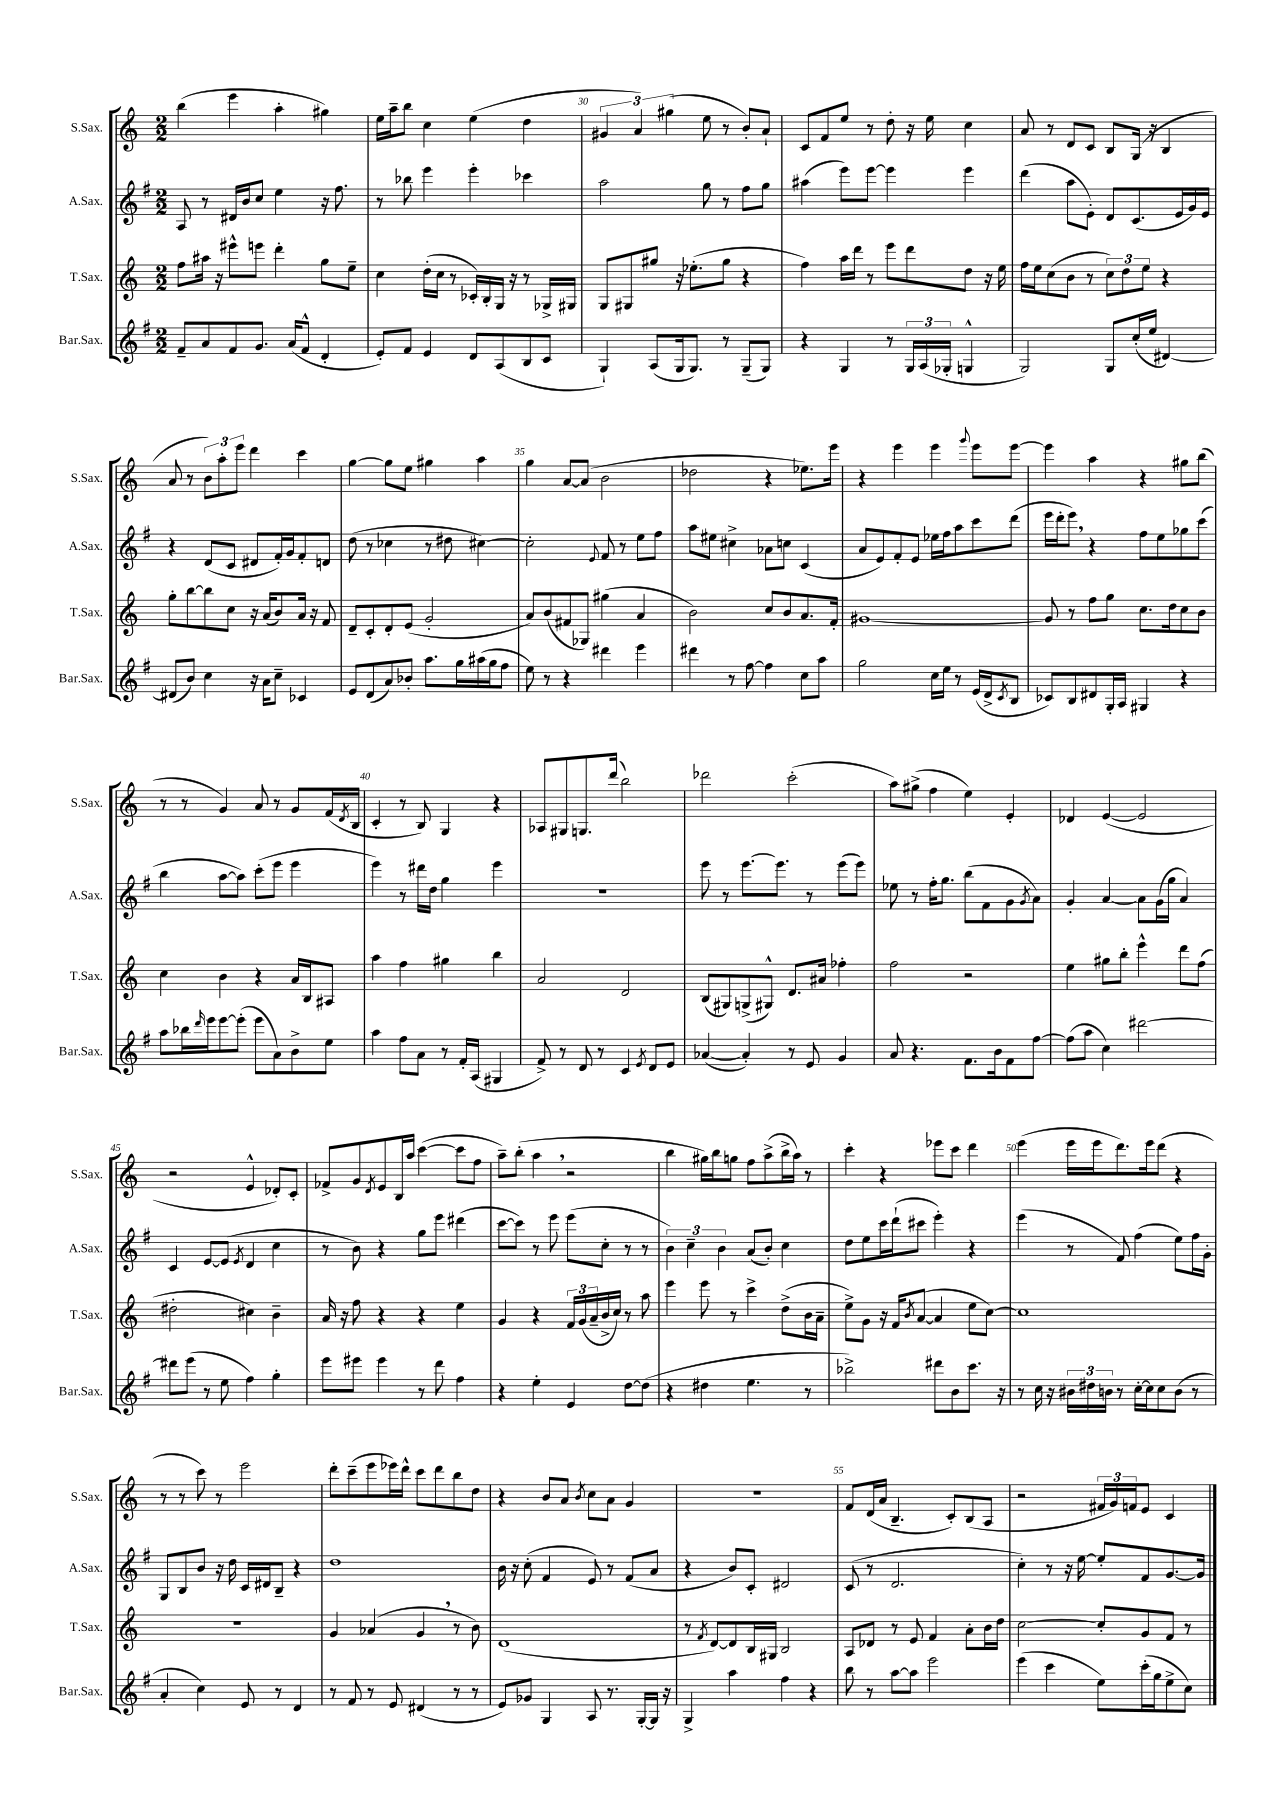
<<
\new StaffGroup <<
\new Staff = "s0" \with { instrumentName = "S.Sax." shortInstrumentName = "S.Sax." } {
    \clef treble \key c \major \numericTimeSignature \time 2/2
    b''4( e'''4 a''4-. gis''4) |
    e''16 a''16-- b''8 c''4 e''4( d''4 |
    \tuplet 3/2 { gis'4 a'4) gis''4( } e''8 r8 b'8-.) a'8-! |
    c'8 f'8 e''8 r8 d''8-. r16 e''16 c''4 |
    a'8 r8 d'8 c'8 b8 g16( r16 b4 |
    a'8 r8 \tuplet 3/2 { b'8) a''8-. e'''8 } d'''4 c'''4 |
    g''4~ g''8 e''8 gis''4 a''4 |
    g''4 a'8~ a'8( b'2 |
    des''2 r4 ees''8.) e'''16 |
    r4 e'''4 e'''4 \appoggiatura { g'''8 } e'''8 e'''8~ |
    e'''4 a''4 r4 gis''8 b''8( |
    r8 r8 g'4) a'8 r8 g'8 f'16( \acciaccatura { d'8 } b16 |
    c'4-. r8 b8) g4 r4 |
    aes8 gis8 g8. d'''16( b''2) |
    des'''2 c'''2-.( |
    a''8) gis''8->( f''4 e''4) e'4-. |
    des'4 e'4~( e'2 |
    r2 e'4-^ des'8-.) c'8-. |
    fes'8-> g'8 \acciaccatura { d'8 } e'8 b16 a''16 c'''4~( c'''8 f''8 |
    a''8--) b''8-.( a''4 \breathe r2 |
    b''4 gis''16) b''16 g''8 f''8 a''8->( b''16-> a''16) r8 |
    c'''4-. r4 ees'''8 c'''8 d'''4 |
    e'''4( e'''16 e'''16 d'''8.) e'''16 d'''8( r4 |
    r8 r8 c'''8) r8 e'''2 |
    d'''8-. c'''8--( e'''8 ees'''16) d'''16-^ c'''8 d'''8 b''8 d''8 |
    r4 b'8 a'8 \acciaccatura { b'8 } c''8 a'8 g'4 |
    R1 |
    f'8 d'16( a'16 b4.-- c'8-.) b8( a8 |
    r2 \tuplet 3/2 { fis'16 g'16) f'16 } e'8 c'4 \bar "|." |
}
\new Staff = "s1" \with { instrumentName = "A.Sax." shortInstrumentName = "A.Sax." } {
    \clef treble \key g \major \numericTimeSignature \time 2/2
    a8 r8 dis'16 b'16 c''8 e''4 r16 fis''8. |
    r8 bes''8 e'''4 e'''4-. ces'''4 |
    a''2 g''8 r8 fis''8 g''8 |
    ais''4( e'''8) e'''8~ e'''4 e'''4 |
    d'''4( a''8 e'8-.) d'8 c'8.( e'16 g'16) e'16 |
    r4 d'8( c'8 dis'8 fis'16-.) g'16 fis'8-. d'8 |
    d''8( r8 ces''4 r8 dis''8 cis''4~) |
    cis''2-. \appoggiatura { e'8 } fis'8 r8 e''8 fis''8 |
    a''8 eis''8 cis''4-> aes'8 c''8 c'4( |
    a'8 e'8) fis'8-. e'8 ees''16 fis''16 a''8 c'''8 d'''8( |
    e'''16 d'''16-. e'''8) \breathe r4 fis''8 e''8 ges''8 c'''8( |
    b''4 a''8~ a''8) c'''8-.( e'''8 e'''4 |
    e'''4) r8 dis'''16 d''16 g''4 e'''4 |
    R1 |
    e'''8 r8 e'''8.~ e'''8. r8 e'''8( e'''8) |
    ees''8 r8 fis''16-. g''8. b''8( fis'8 g'8 \acciaccatura { g'8 } a'8) |
    g'4-. a'4~ a'8 g'16( g''16 a'4) |
    c'4 e'8~ e'8( \acciaccatura { e'8 } d'4 c''4 |
    r8 b'8) r4 g''8 e'''8 dis'''4( |
    c'''8~ c'''8) r8 e'''8 e'''8( c''8-. r8 r8 |
    \tuplet 3/2 { b'4) c''4-- b'4 } a'8( b'8-.) c''4 |
    d''8 e''8 c'''16 d'''16-!( cis'''8 e'''4-.) r4 |
    e'''4( r8 fis'8) fis''4( e''8) fis''16 g'16-. |
    g8 b8 b'8 r16 d''16 c'16 dis'16 b8-- r4 |
    d''1 |
    b'16 r16 c''8-.( fis'4 e'8) r8 fis'8( a'8 |
    r4 b'8) c'8-. dis'2 |
    c'8( r8 d'2. |
    c''4-.) r8 r16 e''16~ e''8-. fis'8 g'8.~ g'16 \bar "|." |
}
\new Staff = "s2" \with { instrumentName = "T.Sax." shortInstrumentName = "T.Sax." } {
    \clef treble \key c \major \numericTimeSignature \time 2/2
    f''8 ais''16 r16 eis'''8-^ e'''8 d'''4-. g''8 e''8-- |
    c''4 d''16-.( c''16 r8 ces'16-.) b16-. g16 r16 r8 ges16-> gis16 |
    g8 gis8 gis''8 r16 ees''8.-.( gis''8 r4 |
    f''4) a''16 d'''16 r8 e'''8 d'''8 d''8 r16 e''16 |
    f''16 e''16 c''8( b'8 r8 \tuplet 3/2 { c''8) d''8 e''8 } r4 |
    g''8-. b''8~ b''8 c''8 r16 a'16( b'8) a'16 r16 f'8 |
    d'8-- c'8-. d'8-. e'8( g'2-. |
    a'8) b'8( fis'8 ges8) gis''4( a'4 |
    b'2) c''8 b'8 a'8. f'16-. |
    gis'1~ |
    gis'8 r8 f''8 g''8 c''8. d''16 c''8 b'8 |
    c''4 b'4 r4 a'16 b16 ais8 |
    a''4 f''4 gis''4 b''4 |
    a'2 d'2 |
    b8( gis8) g8->( gis8-^) d'8. ais'16 fes''4-. |
    f''2 r2 |
    e''4 gis''8 b''8-. e'''4-^ d'''8 f''8( |
    dis''2-. cis''4) b'4-- |
    a'16 r16 f''8 r4 r4 e''4 |
    g'4 r4 \tuplet 3/2 { f'16 g'16( a'16-- } b'16-> c''16) r8 a''8 |
    e'''4 e'''8 r8 c'''4-> d''8->( b'16 a'16-- |
    e''8->) g'8 r16 f'16 \acciaccatura { b'8 } a'8~( a'4 e''8 c''8~) |
    c''1 |
    R1 |
    g'4 aes'4( g'4 \breathe r8 b'8) |
    d'1( |
    r8 \acciaccatura { f'8 } d'8~) d'8 b16 gis16 b2 |
    a8 des'8 r8 e'8 f'4 a'8-. b'16 d''16 |
    c''2~ c''8-. g'8 f'8 r8 \bar "|." |
}
\new Staff = "s3" \with { instrumentName = "Bar.Sax." shortInstrumentName = "Bar.Sax." } {
    \clef treble \key g \major \numericTimeSignature \time 2/2
    fis'8-- a'8 fis'8 g'8. a'16( fis'8-^ d'4-. |
    e'8-.) fis'8 e'4 d'8 a8( b8 c'8 |
    g4-!) a8( g16 g8.) r8 g8--( g8) |
    r4 g4 r8 \tuplet 3/2 { g16 a16( ges16-. } g4-^ |
    g2) g8 c''16-.( e''16 dis'4~) |
    dis'8( b'8) c''4 r16 a'16 c''8-- ces'4 |
    e'8 d'8( a'8) bes'8-. a''8. g''16 ais''16( g''16 fis''8 |
    e''8) r8 r4 dis'''4 e'''4 |
    dis'''4 r8 fis''8~ fis''4 c''8 a''8 |
    g''2 c''16 e''16 r8 e'16( d'16-> \acciaccatura { c'8 } b8 |
    ces'8) b8 dis'8 g16-. a16 gis4 r4 |
    a''8 bes''16 \grace { d'''16 } e'''16 e'''8~ e'''8-.( e'''8 a'8) b'8-> e''8 |
    a''4 fis''8 a'8 r8 fis'16-. a16( gis4 |
    fis'8->) r8 d'8 r8 c'4 \acciaccatura { e'8 } d'8 e'8 |
    aes'4~( aes'4-.) r8 e'8 g'4 |
    a'8 r4. fis'8. b'16 fis'8 fis''8~ |
    fis''8( a''8 c''4) dis'''2~ |
    dis'''8 e'''8( r8 e''8 fis''4) g''4-. |
    e'''8 eis'''8 eis'''4 r8 d'''8 fis''4 |
    r4 e''4-. e'4 d''8~ d''8( |
    r4 dis''4 e''4. r8 |
    bes''2->) dis'''8 b'8 c'''8. r16 |
    r8 c''16 r16 \tuplet 3/2 { bis'16 dis''16 b'16 } r8 c''16~-. c''16 c''8 b'8( r8 |
    a'4-. c''4) e'8 r8 d'4 |
    r8 fis'8 r8 e'8 dis'4( r8 r8 |
    e'8) ges'8 g4 a8 r8. g16~-. g16 r16 |
    g4-> a''4 fis''4 r4 |
    b''8 r8 a''8~ a''8 e'''2 |
    e'''4( c'''4 e''8) c'''16-.( g''16 e''8-> c''8) \bar "|." |
}
>>
>>
\layout { \context { \Score currentBarNumber = #28 \override BarNumber.break-visibility = ##(#f #t #t) barNumberVisibility = #(every-nth-bar-number-visible 5) } }
